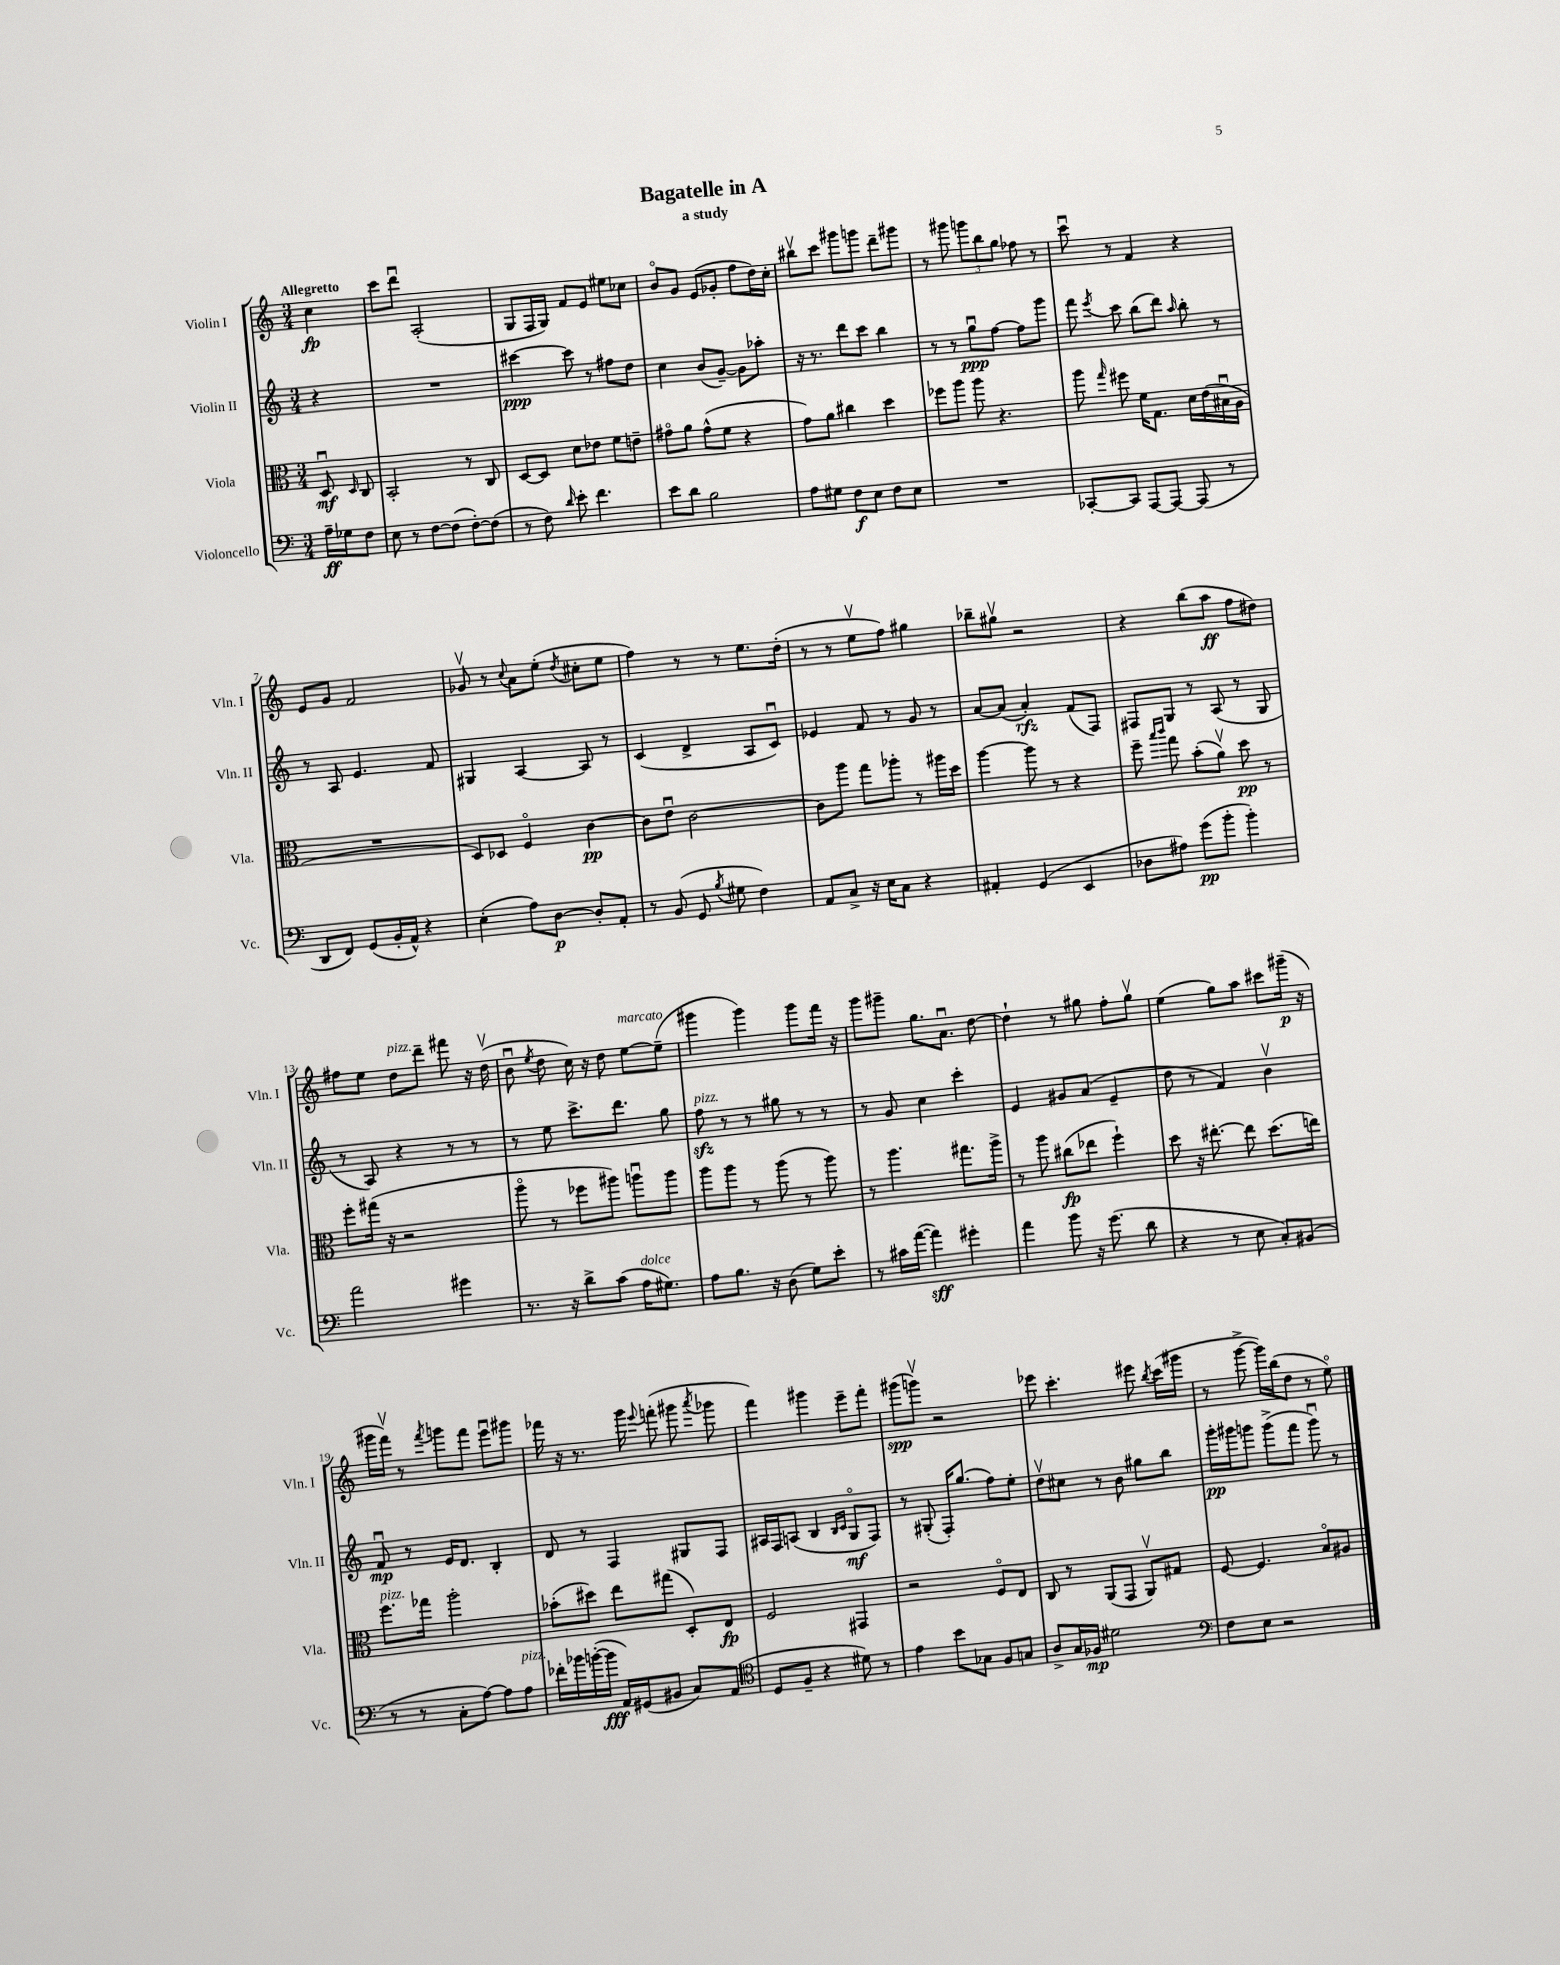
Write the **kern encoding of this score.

**kern	**kern	**kern	**kern
*staff4	*staff3	*staff2	*staff1
*clefF4	*clefC3	*clefG2	*clefG2
*k[]	*k[]	*k[]	*k[]
*M3/4	*M3/4	*M3/4	*M3/4
16A~	8Du	4r	4cc
16G-	.	.	.
.	16qqD	.	.
8F	8C	.	.
=	=	=	=
8E	2BB'	2.r	8ccc
8r	.	.	8dddu
[8F	.	.	(2A'
(8F]	.	.	.
[8F')	8r	.	.
(8F]	8C	.	.
=	=	=	=
8r	[8D	[4ccc#	8G
8F)	8D]	.	16F
.	.	.	16G)
16qqd	.	.	.
8e'	8d	8ccc#]	8f
4.f	8e-	8r	8e
.	8f	8ff#	8ee#
.	8e~	8dd	8cc-
=	=	=	=
8e	8g#o	4cc	8bo
8d	8a	.	8g
2B	(8g#^^	(8b	(8e
.	8f	[8g~)	8g-'
.	4r	8g]	8ff
.	.	8aa-'	16dd)
.	.	.	16cc'
=	=	=	=
8A	8g)	16r	8bb#v
.	.	8.r	.
8G#	8a	.	8ccc
8F	4cc#	8ddd	8ggg#
8E	.	8ccc	8ggg
8F	4dd	4bb	8ddd~
8E	.	.	8ggg#
=	=	=	=
2.r	8ff-	8r	8r
.	8aa	8r	8ggg#
.	8aa	8ggu	12ggg
.	.	.	12bb
.	4.r	[8ff	.
.	.	.	12gg
.	.	8ff]	8ff-
.	.	8ggg	8r
=	=	=	=
[8CC-'	8aa	8fff	8cccu
.	16qqgg	8qeee	.
8CC-]	8ff#	8ccc	8r
[8AAA	16f	(8bb	4f
.	8.G	.	.
8AAA_	.	8ddd)	.
.	.	16qqaa	.
(8AAA]	16d	8bb'	4r
.	(16e	.	.
8r	16B#u	8r	.
.	16A	.	.
=	=	=	=
8DD	2.r	8r	8e
8FF)	.	8A	8g
(8GG	.	4.e	2f
16BB'	.	.	.
16AA^^)	.	.	.
4r	.	.	.
.	.	8f	.
=	=	=	=
(4E'	8D)	4G#	8g-v
.	8D-	.	8r
.	.	.	8qqcc
8A)	4Fo	[4A	8a
[8D	.	.	(8ee'
.	.	.	8qdd
8D']	[4c	8A]	8cc#'
8AA'	.	8r	8ee
=	=	=	=
8r	8c]	(4c	4ff)
(8BB	8eu	.	.
8GG	[2c	4d^	8r
8qB	.	.	.
8G#	.	.	8r
4F)	.	8A	8.ee
.	.	8cu)	.
.	.	.	(16dd'
=	=	=	=
8AA	8c]	4e-	8r
8C^	8aa	.	8r
16r	8gg	8f	8eev
16E	.	.	.
8C	8aa-'	8r	8ff)
4r	8r	8g	4gg#
.	16aa#	8r	.
.	16dd	.	.
=	=	=	=
4AA#'	[4aa	[8a	8bb-~
.	.	(8a]	8gg#v
(4GG	8aa]	4a')	2r
.	8r	.	.
4EE	4r	(8f	.
.	.	8F)	.
=	=	=	=
8D-	8ff~	8F#	4r
.	16qqbb	.	.
.	16qqccc	.	.
8A#)	8gg	8G	.
(8g	(8b'	8r	(8bb
8b'	8av)	(8A	8aa
4b')	8dd	8r	8ff
.	8r	8G	8dd#)
=	=	=	=
2a	8ff'	8r	8ff#
.	(16gg#	8A)	8ee
.	16r	.	.
.	2r	4r	8dd
.	.	.	8ddd~
4g#	.	8r	8fff#
.	.	8r	16r
.	.	.	(16ddv
=	=	=	=
8.r	8aao	8r	8bu
.	.	.	8qee
.	8r	8ee	8dd
16r	.	.	.
8d^	8ff-	8.ccc^	16cc)
.	.	.	16r
(8c	8aa#)	.	8dd
.	.	8.ddd	.
16A	8aau	.	[8ee
8.G#)	.	.	.
.	8aa	8gg	(8ee~]
=	=	=	=
8A	8aa	8ff	4ggg#
8.B	8aa	8r	.
.	8r	8r	4ggg#)
16r	.	.	.
(8D	(8aa	8gg#	.
8G)	8r	8r	8ggg#
8e'	8aa)	8r	16fff
.	.	.	16r
=	=	=	=
8r	8r	8r	8ggg
16c#	4.aa	8g	8ggg#~
([16a	.	.	.
4a])	.	4cc	8.gg
.	.	.	8.au
4g#'	8.gg#	4ccc'	.
.	.	.	[8dd
.	16aa^	.	.
=	=	=	=
4a	8r	4e	4dd`]
.	8aa	.	.
8b	(8cc#	8g#	8r
16r	8ee-	(8a	8gg#
(8.g	.	.	.
.	4ff`)	4e~	8ff'
8d	.	.	8gg#v
=	=	=	=
4r	8dd	8dd	(4ee
.	16r	8r	.
.	[8.ee#'	.	.
8r	.	4f)	8gg)
8E	8ee#]	.	8aa
8C')	(8.dd	4bv	8ccc#
(8BB#	.	.	(16ggg#~
.	16ee)	.	16r
=	=	=	=
8r	8.ff	8fu	16ggg#
.	.	.	16fffv)
8r	.	8r	8r
.	16gg-	.	.
.	.	.	8qfff
8C'	2aa'	16e	8ggg
.	.	8.d	.
[8A)	.	.	8fff
8A]	.	4B'	8eeeu
8A	.	.	8ggg#
=	=	=	=
16f-'	(8b-'	8d	16fff-
16b-	.	.	16r
([16b'	8dd#)	8r	8.r
16b]	.	.	.
16AA)	8ee	4F	.
(16GG#	.	.	16ggg
.	.	.	8qqeee
8BB#	(8gg#	.	(8fff'
8C)	8D')	8G#	8ggg#
.	.	.	8qaaa
(8AA	8E	8F	8ggg-
=	=	=	=
*clefC4	*	*	*
8D	2F	16A#	4fff)
.	.	16F	.
8F~	.	(8A	.
4r	.	4B	4ggg#
.	.	16qqB	.
.	.	16qqc	.
8d#)	4GG#	8Go	8eee~
8r	.	8F)	8fff'
=	=	=	=
4e	2r	8r	(8ggg#
.	.	(8G#'	8gggv)
8b	.	16F')	2r
.	.	(8.gg	.
8G-	.	.	.
8F	8Fo	8ff)	.
8G	8E	8ee'	.
=	=	=	=
8A^	8C	8ddv	8eee-
16G	8r	8cc#	4.ccc'
16F-	.	.	.
2d#	(8AA	8r	.
.	8GG	8b	.
.	8AAv)	8gg#	8eee#
.	.	.	8qbb
.	8G#	8bb	(16ccc
.	.	.	16ggg#
=	=	=	=
*clefF4	*	*	*
8F	[8F	16ggg'	8r
.	.	16ggg#	.
8E	4.F]	8ggg	[8ggg^
2r	.	(8ggg^	16ggg])
.	.	.	(16bb
.	.	8fff	8dd
.	8Bo	8gggu)	8r
.	8A#	8r	8eeo)
==	==	==	==
*-	*-	*-	*-
